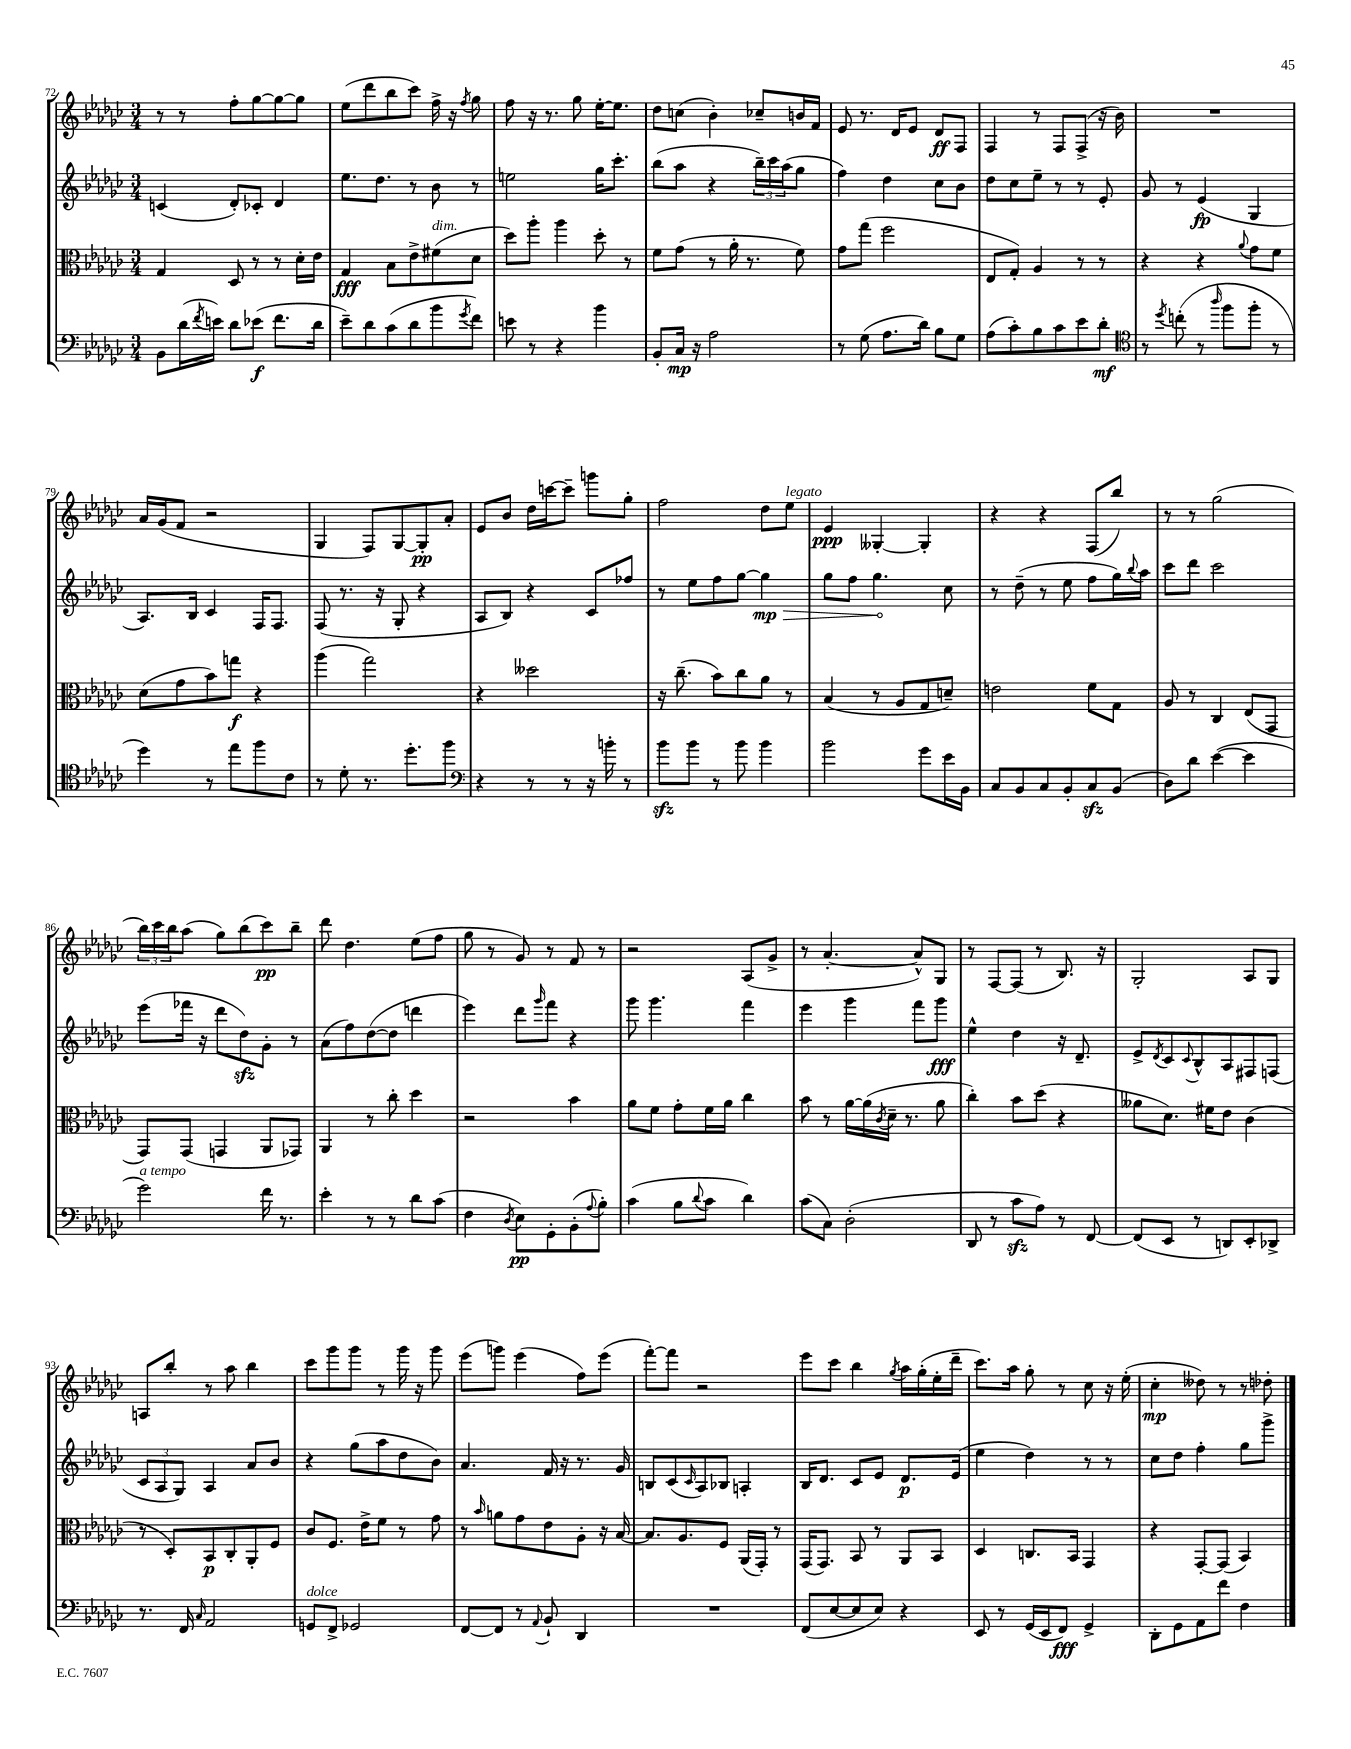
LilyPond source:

<<
\new StaffGroup <<
\new Staff = "s0" {
    \clef treble \key ges \major \numericTimeSignature \time 3/4
    r8 r8 f''8-. ges''8~ ges''8~ ges''8 |
    ees''8( des'''8 bes''8 ces'''8) f''16-> r16 \acciaccatura { f''8 } ges''8 |
    f''8 r16 r8. ges''8 ees''16~-. ees''8. |
    des''8 c''8( bes'4-.) ces''8-- b'16 f'16 |
    ees'8 r8. des'16 ees'8 des'8\ff f8 |
    f4 r8 f8 f8->( r16 bes'16) |
    R2. |
    aes'16 ges'16( f'8 r2 |
    ges4 f8) ges8~ ges8-.\pp aes'8-. |
    ees'8 bes'8 des''16 c'''16~ c'''8-- g'''8 ges''8-. |
    f''2 des''8 ees''8^\markup { \italic "legato" } |
    ees'4\ppp geses4~-. geses4-. |
    r4 r4 f8( bes''8) |
    r8 r8 ges''2( |
    \tuplet 3/2 { bes''16) ces'''16 bes''16 } aes''8( ges''8) bes''8( ces'''8\pp) bes''8-- |
    des'''8 des''4. ees''8( f''8 |
    ges''8 r8 ges'8) r8 f'8 r8 |
    r2 aes8( ges'8-> |
    r8 aes'4.~-. aes'8-^) ges8 |
    r8 f8~ f8( r8 bes8.) r16 |
    ges2-. aes8 ges8 |
    a8 bes''8-. r8 aes''8 bes''4 |
    ces'''8 ges'''8 ges'''8 r8 ges'''16 r16 ges'''8 |
    ees'''8( g'''8) ees'''4( f''8) ees'''8( |
    f'''8~-.) f'''8 r2 |
    ees'''8 ces'''8 bes''4 \acciaccatura { ges''8 } aes''16 ges''16-.( ees''16-. des'''16-- |
    ces'''8.) aes''16 ges''8-. r8 ces''8 r16 ees''16-.( |
    ces''4-.\mp deses''8) r8 r8 des''8-. \bar "|." |
}
\new Staff = "s1" {
    \clef treble \key ges \major \numericTimeSignature \time 3/4
    c'4( des'8-.) ces'8-. des'4 |
    ees''8. des''8. r8 bes'8 r8 |
    e''2 ges''16 ces'''8.-. |
    bes''8( aes''8 r4 \tuplet 3/2 { bes''16--) ces'''16 aes''16( } ges''8 |
    f''4) des''4 ces''8 bes'8 |
    des''8 ces''8 ees''8-- r8 r8 ees'8-. |
    ges'8 r8 ees'4\fp( ges4 |
    aes8.) bes16 ces'4 f16 f8. |
    f8( r8. r16 ges8-. r4 |
    aes8 bes8) r4 ces'8 fes''8 |
    r8 ees''8 f''8 ges''8~ \once \override Hairpin.circled-tip = ##t ges''4\mp\> |
    ges''8 f''8 ges''4.\! ces''8 |
    r8 des''8--( r8 ees''8 f''8 ges''16) \appoggiatura { bes''8 } aes''16 |
    ces'''8 des'''8 ces'''2 |
    ees'''8( fes'''16 r16 des'''8 des''8\sfz) ges'8-. r8 |
    aes'8( f''8) des''8~( des''8 d'''4 |
    ees'''4) des'''8 \grace { ges'''16 } f'''8 r4 |
    ges'''8 ges'''4. f'''4 |
    ees'''4 ges'''4 f'''8 ges'''8\fff |
    ees''4-^ des''4 r16 des'8.-- |
    ees'8-> \acciaccatura { des'8 } ces'8 \appoggiatura { ces'8 } bes8-^ aes8 fis8 f8( |
    \tuplet 3/2 { ces'8 aes8 ges8) } aes4 aes'8 bes'8 |
    r4 ges''8( aes''8 des''8 bes'8) |
    aes'4. f'16 r16 r8. ges'16 |
    b8 ces'8( \grace { ces'16 } aes8) bes8 a4-. |
    bes16 des'8. ces'8 ees'8 des'8.\p ees'16( |
    ees''4 des''4) r8 r8 |
    ces''8 des''8 f''4-. ges''8 ges'''8-> \bar "|." |
}
\new Staff = "s2" {
    \clef alto \key ges \major \numericTimeSignature \time 3/4
    ges4 des8 r8 r8 des'16-. ees'16 |
    ges4\fff bes8 ees'8-> fis'8^\markup { \italic "dim." }( des'8 |
    des''8) aes''8-. aes''4 des''8-. r8 |
    f'8 ges'8( r8 aes'16-. r8. f'8) |
    ges'8 ges''8( f''2 |
    ees8 ges8-.) aes4 r8 r8 |
    r4 r4 \appoggiatura { aes'8 } ges'8 f'8 |
    des'8( ges'8 bes'8) g''8\f r4 |
    aes''4( ges''2) |
    r4 deses''2 |
    r16 ces''8.--( bes'8) ces''8 aes'8 r8 |
    bes4( r8 aes8 ges8 d'8--) |
    e'2 f'8 ges8 |
    aes8 r8 ces4 ees8( ges,8 |
    ges,8) ges,8( g,4 aes,8 ges,8) |
    aes,4 r8 ces''8-. des''4 |
    r2 bes'4 |
    aes'8 f'8 ges'8-. f'16 aes'16 ces''4 |
    bes'8 r8 aes'16~ aes'16( \acciaccatura { ces'8 } des'16-- r8. aes'8 |
    ces''4-.) bes'8 des''8( r4 |
    aeses'8 des'8.) fis'16 ees'8 ces'4( |
    r8 des8-.) bes,8\p ces8-. aes,8-. f8 |
    ces'8 f8. ees'16-> f'8 r8 ges'8 |
    r8 \grace { bes'16 } a'8 ges'8 ees'8 aes8-. r16 bes16~ |
    bes8. aes8. f8 aes,16( ges,16-.) r8 |
    ges,16( ges,8.) bes,8 r8 aes,8 bes,8 |
    des4 c8. bes,16 ges,4 |
    r4 ges,8~-. ges,8( bes,4) \bar "|." |
}
\new Staff = "s3" {
    \clef bass \key ges \major \numericTimeSignature \time 3/4
    bes,8 des'16( \acciaccatura { f'8 } e'16) des'8 ees'8\f( f'8. des'16 |
    ees'8--) des'8 ces'8( des'8 bes'8 \acciaccatura { ges'8 } f'8) |
    e'8 r8 r4 bes'4 |
    bes,8-. ces16\mp r16 aes2 |
    r8 ges8( aes8. des'16) bes8 ges8 |
    aes8( ces'8-.) bes8 ces'8 ees'8 des'8-.\mf |
    \clef tenor r8 \acciaccatura { des''8 } c''8-.( r8 \grace { aes''16 } f''8 f''8-. r8 |
    des''4) r8 ees''8 f''8 ces'8 |
    r8 des'8-. r8. des''8.-. f''8 |
    \clef bass r4 r8 r8 r16 b'16-. r8 |
    bes'8\sfz bes'8 r8 bes'8 bes'4 |
    bes'2 ges'8 ees'16 bes,16 |
    ces8 bes,8 ces8 bes,8-. ces8\sfz bes,8( |
    des8) des'8 ees'4~( ees'4 |
    ges'2^\markup { \italic "a tempo" }) f'16 r8. |
    ees'4-. r8 r8 des'8 ces'8( |
    f4 \acciaccatura { des8 } ees8\pp) ges,8-. bes,8-.( \appoggiatura { aes8 } bes8-.) |
    ces'4( bes8 \appoggiatura { des'8 } ces'8 des'4) |
    ces'8( ces8) des2-.( |
    des,8 r8 ces'8\sfz aes8) r8 f,8~ |
    f,8( ees,8 r8 d,8) ees,8-. des,8-> |
    r8. f,16 \grace { ces16 } aes,2 |
    g,8^\markup { \italic "dolce" } f,8-> ges,2 |
    f,8~ f,8 r8 \appoggiatura { aes,8 } bes,8-! des,4 |
    R2. |
    f,8( ees8~ ees8 ees8) r4 |
    ees,8 r8 ges,16( ees,16 f,8\fff) ges,4-> |
    des,8-. ges,8 aes,8 f'8 f4 \bar "|." |
}
>>
>>
\layout { \context { \Score currentBarNumber = #72 } }
